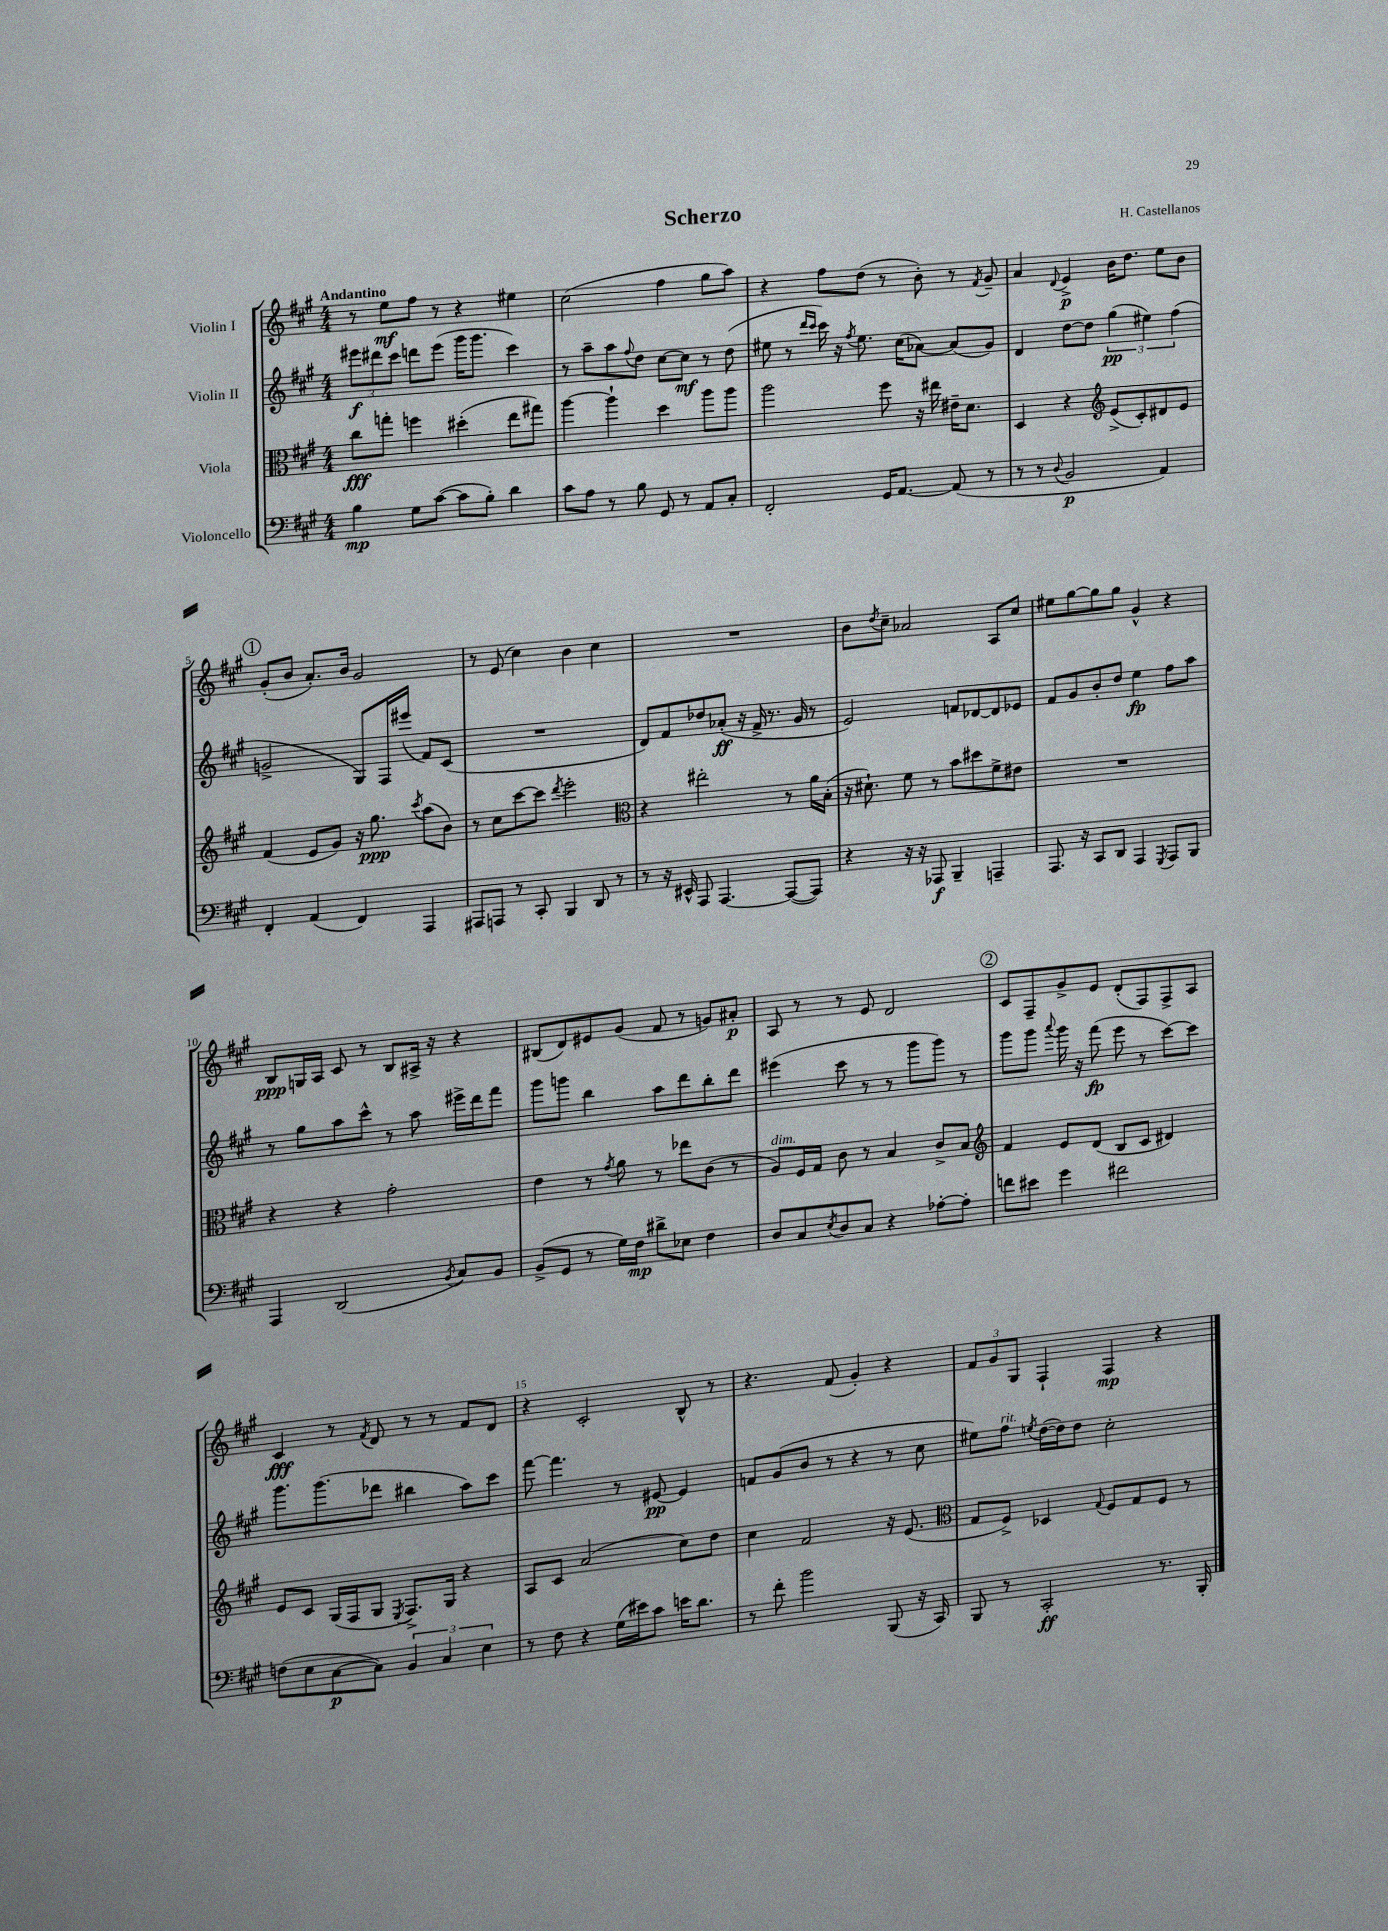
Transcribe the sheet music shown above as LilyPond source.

\header { title = "Scherzo" composer = "H. Castellanos" }
<<
\new StaffGroup <<
\new Staff = "s0" \with { instrumentName = "Violin I" } {
    \clef treble \key a \major \numericTimeSignature \time 4/4 \tempo "Andantino"
    r8 e''8\mf fis''8 r8 r4 eis''4 |
    cis''2( fis''4 gis''8 a''8) |
    r4 fis''8 d''8( r8 b'8-.) r8 \acciaccatura { fis'8 } gis'8-- |
    a'4 \appoggiatura { d'8 } e'4->\p b'16 d''8. e''8 b'8 |
    \mark \markup { \circle "1" } gis'8-.( b'8 a'8.-.) b'16 gis'2 |
    r8 e'8( cis''4) b'4 cis''4 |
    R1 |
    b'8 \acciaccatura { d''8 } cis''8-- aes'2 a8 cis''8 |
    eis''8 gis''8~ gis''8 gis''8 gis'4-^ r4 |
    b8\ppp g16 a16 cis'8 r8 b8 ais16-> r16 r4 |
    bis8( d'8) eis'8 gis'8( fis'8 r8 g'8) ais'8-.\p |
    a8 r8 r8 e'8 d'2 |
    \mark \markup { \circle "2" } cis'8 fis8-- gis'8-> e'8 d'8-.( fis8) fis8-> a8 |
    cis'4\fff r8 \acciaccatura { fis'8 } d'8 r8 r8 fis'8 d'8 |
    r4 cis'2-. b8-^ r8 |
    r4. fis'8( gis'4-.) r4 |
    \tuplet 3/2 { fis'8 gis'8 gis8 } fis4-! fis4\mp r4 \bar "|." |
}
\new Staff = "s1" \with { instrumentName = "Violin II" } {
    \clef treble \key a \major \numericTimeSignature \time 4/4
    \tuplet 3/2 { eis'''8\f dis'''8 cis'''8 } d'''8 eis'''8( gis'''16 gis'''8. cis'''4) |
    r8 a''8-- a''8 \appoggiatura { fis''8 } d''8 cis''8~ cis''8\mf r8 d''8( |
    eis''8 r8 \grace { d'''16 cis'''16 } cis'''16) r16 \acciaccatura { fis''8 } eis''8. cis''16( aes'8~) aes'8( gis'8) |
    d'4 d''8~ d''8 \tuplet 3/2 { gis''4\pp( eis''4) fis''4( } |
    \mark \markup { \circle "1" } g'2-> gis8) fis16 eis'''16( fis'8) cis'8( |
    R1 |
    d'8) fis'8 des''8 aes'8-.\ff( r16 fis'16-> r8. gis'16 r8 |
    e'2) f'8 des'8~ des'8 ees'8 |
    fis'8 gis'8 b'8-. d''8 e''4\fp fis''8 a''8 |
    r8 gis''8 a''8 cis'''8-^ r8 a''8 eis'''16-> d'''16 fis'''8 |
    gis'''8 g'''8 b''4 a''8 d'''8 b''8-. d'''8 |
    eis'''4( cis'''8 r8 r8 gis'''8 gis'''8) r8 |
    \mark \markup { \circle "2" } gis'''8 gis'''8 \appoggiatura { a'''8 } gis'''16 r16 fis'''8\fp( e'''8 r8 cis'''8~) cis'''8 |
    gis'''8. gis'''8.( des'''8 bis''4 a''8) cis'''8 |
    fis'''8~ fis'''4. r8 eis'8~\pp eis'4 |
    f'8 gis'8( b'8 r8 r4 r8 cis''8 |
    eis''8) fis''8^\markup { \italic "rit." } \acciaccatura { e''8 } d''16~( d''16) d''8 cis''2-. \bar "|." |
}
\new Staff = "s2" \with { instrumentName = "Viola" } {
    \clef alto \key a \major \numericTimeSignature \time 4/4
    cis''8\fff g''8-. f''4 dis''4-.( e''8 gis''8) |
    a''4~ a''4-! d''4 a''8 a''8 |
    a''2 fis''8 r16 eis''16 eis'16-- d'8. |
    d4 r4 \clef treble e'8->( cis'8-.) dis'8 e'8 |
    \mark \markup { \circle "1" } fis'4( e'8 gis'8) r16 gis''8.\ppp \acciaccatura { cis'''8 } a''8( b'8) |
    r8 cis''8 cis'''8~ cis'''8 \acciaccatura { d'''8 } e'''2-. |
    \clef alto r4 eis''2-. r8 a'16 b16-.( |
    r16 dis'8.-!) fis'8 r8 b'8 dis''8 fis'8-> eis'8 |
    R1 |
    r4 r4 gis'2-. |
    e'4 r8 \acciaccatura { gis'8 } a'8 r8 ees''8 cis'8( r8 |
    a8^\markup { \italic "dim." }) fis16 gis16 cis'8 r8 b4 cis'8-> b8 |
    \mark \markup { \circle "2" } \clef treble fis'4 e'8 d'8( b8 cis'8 dis'4) |
    e'8 cis'8 gis16( fis16 gis8 \acciaccatura { e8 } fis8.->) gis16 r4 |
    a8 cis'8 a'2( cis''8) d''8 |
    cis''4 fis'2 r16 e'8.( |
    \clef alto gis8 fis8->) des4 \appoggiatura { gis8 } fis8 gis8 fis8 r8 \bar "|." |
}
\new Staff = "s3" \with { instrumentName = "Violoncello" } {
    \clef bass \key a \major \numericTimeSignature \time 4/4
    b4\mp gis8 cis'8~( cis'8 b8-.) d'4 |
    cis'8 a8 r8 b8 gis,8 r8 a,8 cis8-. |
    fis,2-. gis,16 a,8.~ a,8( r8 |
    r8 r8 \appoggiatura { d8 } b,2\p a,4) |
    \mark \markup { \circle "1" } fis,4-. a,4( fis,4) a,,4 |
    ais,,8 a,,8 r8 cis,8-. b,,4 d,8 r8 |
    r8 r16 eis,16-^ a,,8 a,,4.~ a,,8~( a,,8) |
    r4 r16 r16 aes,,8\f b,,4-- a,,4-- |
    a,,8. r16 cis,8 d,8 a,,4 \acciaccatura { gis,,8 } a,,8 b,,8 |
    a,,4 d,2( \acciaccatura { b,8 } cis8) b,8 |
    b,8->( gis,8 r8 gis16) fis16\mp dis'8-> ees8 fis4 |
    d8 cis8 \acciaccatura { e8 } d8 cis8 r4 aes8~-. aes8-. |
    \mark \markup { \circle "2" } f'8 eis'8 gis'4 fis'2 |
    f8( e8 cis8~\p cis8) \tuplet 3/2 { b,4 cis4 e4 } |
    r8 fis8 r4 gis16( eis'16) cis'8 e'16 d'8. |
    r8 fis'8-. b'2 b,,8( r16 cis,16) |
    b,,8 r8 cis,2-.\ff r8. b,,16-. \bar "|." |
}
>>
>>
\layout { \context { \Score \override BarNumber.break-visibility = ##(#f #t #t) barNumberVisibility = #(every-nth-bar-number-visible 5) } }
